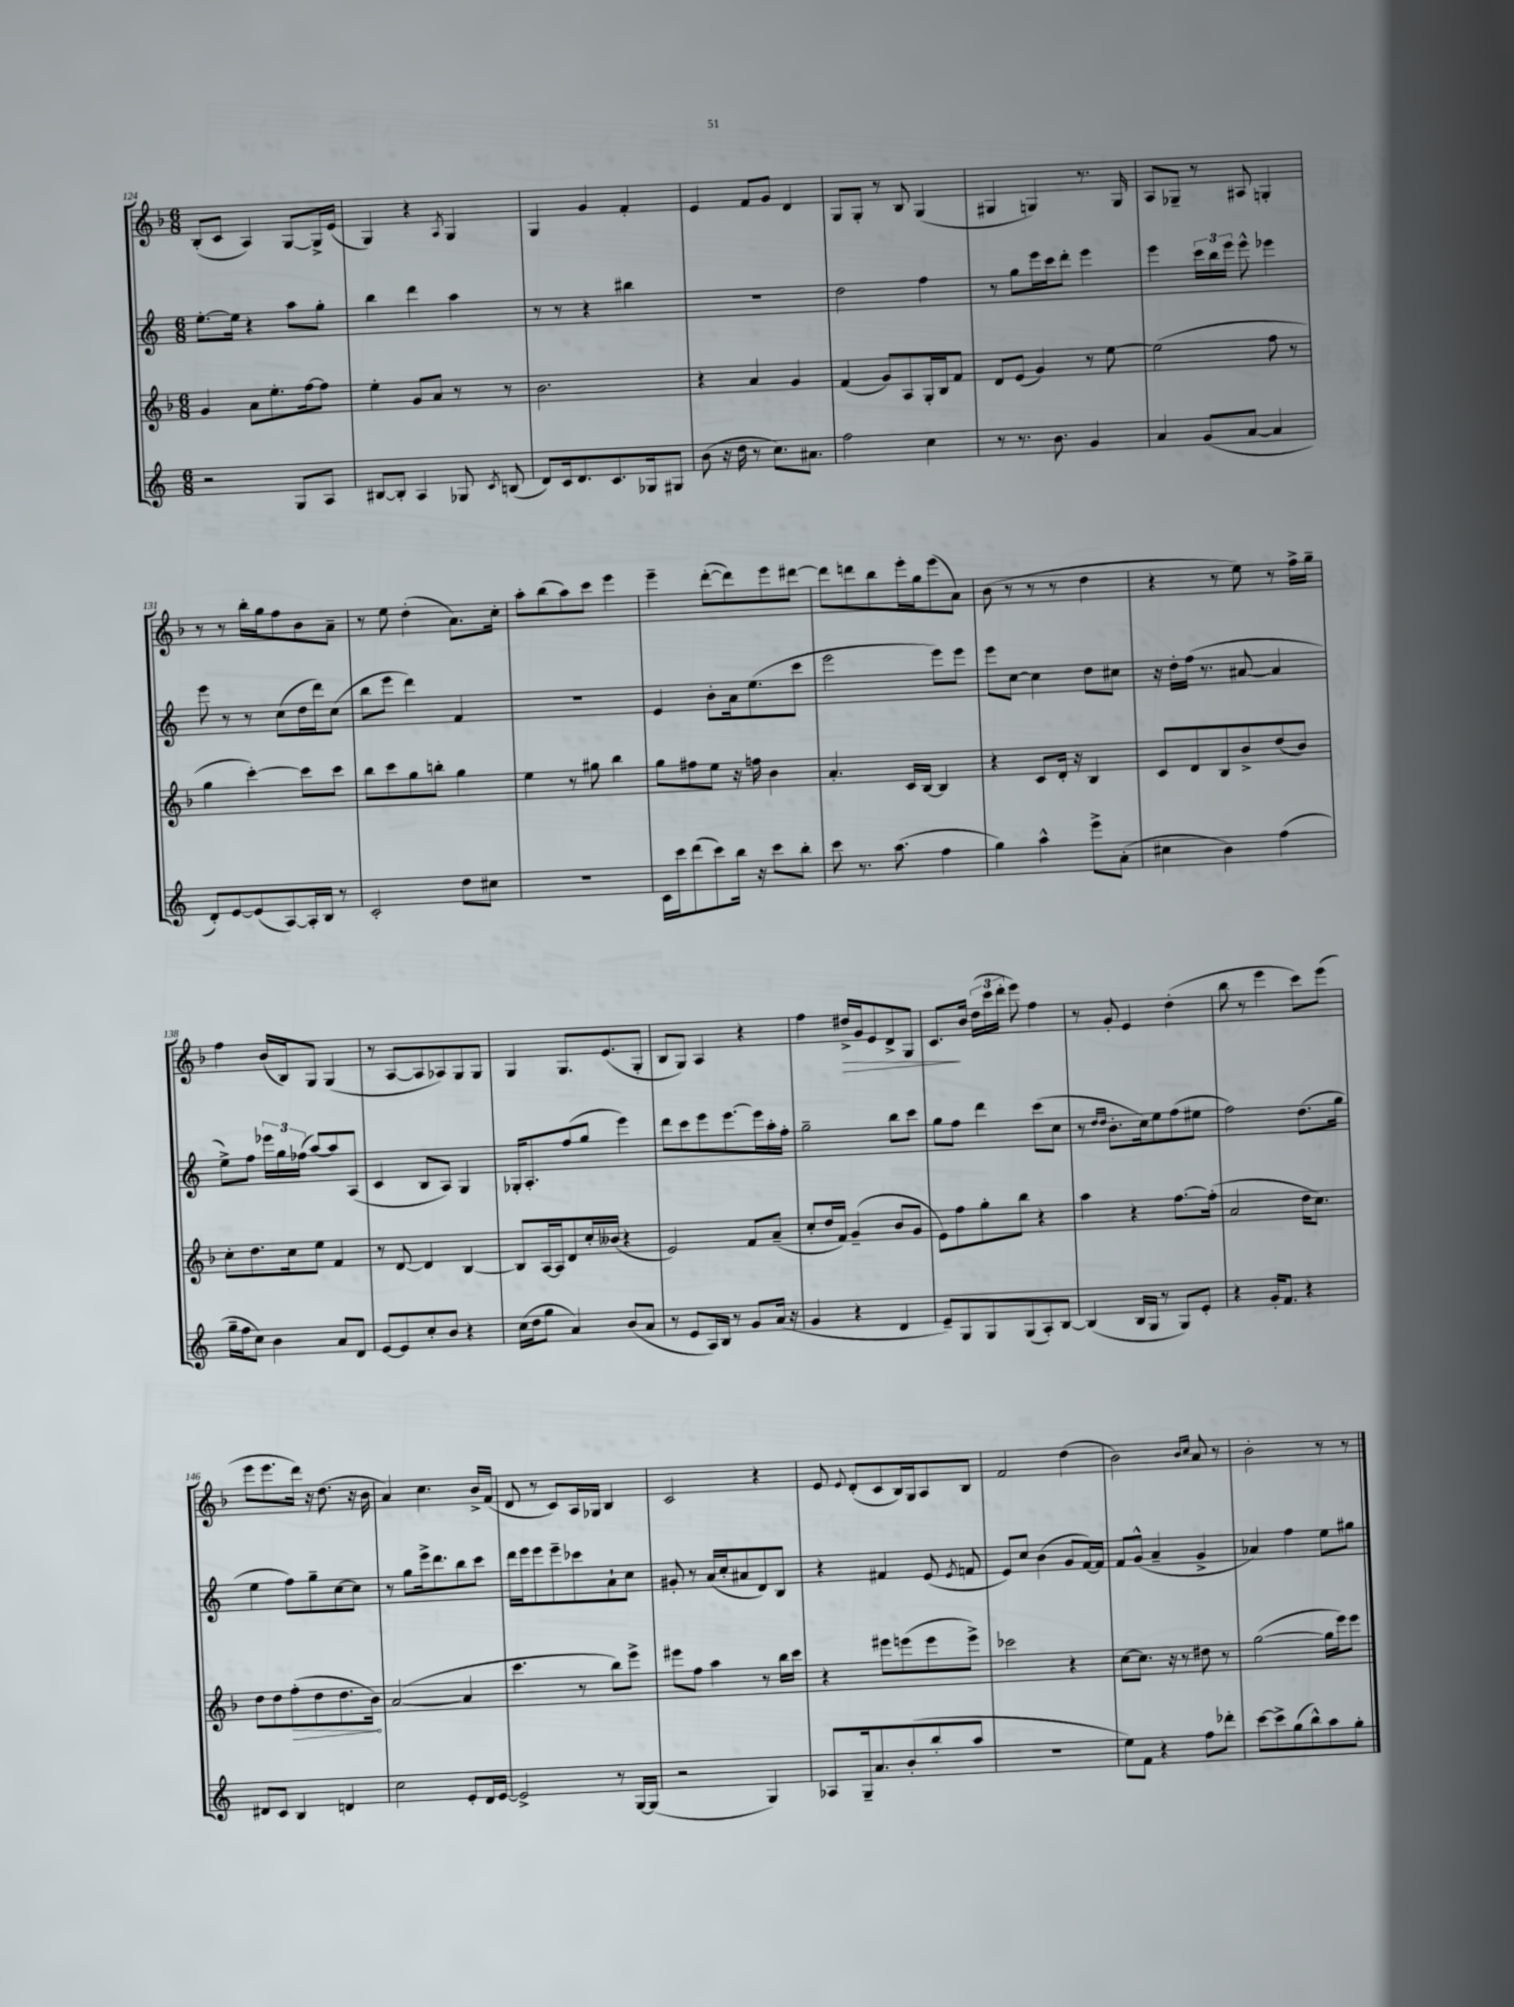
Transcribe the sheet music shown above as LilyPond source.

<<
\new StaffGroup <<
\new Staff = "s0" {
    \clef treble \key f \major \numericTimeSignature \time 6/8
    \autoBeamOff bes8[-.( c'8] a4) g8[~ g16-> e'16]( |
    g4) r4 \acciaccatura { a8 } g4 |
    g4 g'4 f'4-. |
    e'4 f'8[ g'8] d'4 |
    g8[ g8]-. r8 bes8 g4( |
    gis4 g4) r8. g16 |
    a8[ ges8]-- r8 ais8 g4-. |
    r8 r8 bes''16[-. g''16 f''8 bes'8 a'8]-- |
    r8 e''8 d''4-.( a'8.[) c''16]-. |
    a''8[-. bes''8( a''8) c'''8] e'''4 |
    e'''4-- d'''8[~-.( d'''8) e'''8 dis'''8]~ |
    dis'''8[ d'''8 bes''8 e'''16-. g''16 e'''8( a'8]) |
    bes'8( r8 r8 r8 d''4 |
    r4 r8 e''8) r8 f''16[-> g''16]-- |
    f''4 bes'16[( bes16) g8] g4( |
    r8 a8[~ a8 aes8) g8 g8] |
    g4 g8.[ e'8.( g8]-. |
    bes8[ g8]) a4 r4 |
    f''4 dis''16[->\> g'16 e'8 d'8-> g8] |
    c'8.[\! bes'16] \tuplet 3/2 { d''16[( c'''16 d'''16]-. } e'''8) f''4 |
    r8 g'8-. e'4 d''4-.( |
    bes''8 r8 e'''4 c'''8[) e'''8]( |
    e'''8[ e'''8. d'''16]) r16 d''8.( r16 bes'16 |
    a'4) c''4. bes'16[-> f'16]( |
    d'8 r8 c'8[) a16 ges16] bes4 |
    c'2 r4 |
    e'8 \appoggiatura { e'8 } d'8[-.( c'8 bes16) g16 a8 bes8] |
    f'2 d''4( |
    bes'2) \grace { bes'16[ c''16] } a'8 r8 |
    bes'2-. r8 r8 \bar "|." |
}
\new Staff = "s1" {
    \clef treble \key c \major \numericTimeSignature \time 6/8
    \autoBeamOff e''8.[~-. e''16] r4 a''8[ g''8]-. |
    b''4 d'''4 a''4 |
    r8 r8 r4 bis''4 |
    R2. |
    d''2 f''4 |
    r8 g''8[ e'''16 c'''16 d'''8]-. e'''4 |
    e'''4 \tuplet 3/2 { c'''16[ b''16 e'''16] } e'''8-^ ees'''4 |
    e'''8 r8 r8 c''8[( d''16 d'''16) c''8]( |
    b''8[ e'''8] d'''4) f'4 |
    R2. |
    e'4 b'8[-. a'16 e''8.( c'''8] |
    e'''2 e'''8[) e'''8] |
    e'''8[ c''8]~ c''4 d''8[ cis''8] |
    r16 d''16[-. f''16]( r8. ais'8~ ais'4 |
    e''8[->) f''8] \tuplet 3/2 { ees'''16[ g''16 fes''16]( } a''8[~) a''8 a8]( |
    c'4 b8[ a8]) g4 |
    ges16[-. a8.-. f''8( g''8] e'''4) |
    d'''8[ c'''8 e'''8 e'''8.~ e'''16 a''16-. f''16]-. |
    g''2-- b''8[ c'''8] |
    g''8[ f''8] d'''4 c'''8[( c''8] |
    r8 \grace { d''16[ d''16] } b'8.[-. c''16) e''8 f''8( eis''8] |
    f''2) d''8.[( g''16] |
    e''4 f''8[) g''8-- c''8~ c''8] |
    r8 g''8[ e'''16-> d'''8. b''8 c'''8] |
    d'''16[ e'''16 e'''8 e'''8-- ces'''8 a'8-! c''8] |
    gis'8-. r8 a'16[( c''16-. ais'8 d'8) b8] |
    r4 fis'4 e'8( \acciaccatura { e'8 } f'8 |
    e'8[) c''8] b'4( g'8[ f'16~) f'16] |
    f'8[ g'8]-^( a'4-- g'4-> |
    aes'4) f''4 e''8[ gis''8] \bar "|." |
}
\new Staff = "s2" {
    \clef treble \key f \major \numericTimeSignature \time 6/8
    \autoBeamOff g'4 a'8[ e''8.-. f''16~ f''8] |
    e''4-. g'8[ a'8] r8 r8 |
    bes'2. |
    r4 a'4 g'4 |
    f'4( g'8[) a8 g16-. bes16 f'8] |
    d'8[ e'8]( g'4) r8 e''8~ |
    e''2( f''8 r8 |
    g''4 c'''4~-.) c'''8[ c'''8] |
    bes''8[ c'''8 g''8 b''8]-. g''4 |
    e''4 r8 gis''8 bes''4 |
    g''8[ fis''8 e''8] r16 f''16 bes'4 |
    a'4.-. c'16[ bes16]~ bes4 |
    r4 c'8[ d'16]-. r16 bes4 |
    c'8[ d'8 bes8 bes'8-> d''8( bes'8]) |
    c''8[-. d''8. c''16 e''8] f'4 |
    r8 d'8~ d'4 bes4~ |
    bes8[ a16~ a16 d'8 c''16-. beses'16]( r4 |
    e'2) f'8[ a'8]--( |
    c''8[-. d''16 f'16]) g'4--( bes'8[ g'8] |
    e'8[) f''8 g''8-. bes''8] r4 |
    a''4 r4 f''8.[~ f''16]-.( |
    a'2 d''16[ c''8.]) |
    d''8[ d''8 \once \override Hairpin.circled-tip = ##t f''8-.\>( d''8 d''8. bes'16]\!) |
    a'2~( a'4 |
    c'''4. r8 bes''8[) e'''8]-> |
    eis'''8[ f''8] a''4 r8 bes''16[ c'''16] |
    r4 eis'''8[ e'''8( e'''8 e'''8]->) |
    ces'''2 r4 |
    c''8[~ c''8.] r16 r8 dis''8 r8 |
    g''2~( g''16[ e'''16) e'''8] \bar "|." |
}
\new Staff = "s3" {
    \clef treble \key c \major \numericTimeSignature \time 6/8
    \autoBeamOff r2 g8[ a8] |
    bis8[~ bis8]-. a4 ges8 \acciaccatura { c'8 } b8( |
    d'8[) c'16 d'8. c'8. ges16 gis8] |
    b'8( r16 d''16 r8 c''8.[) ais'8.] |
    f''2 c''4 |
    r8 r8. b'8. g'4 |
    a'4 g'8[( a'8]~ a'4 |
    d'8[-.) e'8~ e'8( a8~) a16-. b16] r8 |
    c'2-. d''8[ cis''8] |
    R2. |
    c'16[ c'''16 d'''8( c'''8) b''16] r16 c'''8[ b''8]-. |
    c'''8 r8. a''8.( f''4 |
    g''4) a''4-^ e'''8[-> a'8]-.( |
    cis''4 b'4) f''4( |
    g''16[-- f''16 c''8]) b'4 a'8[ d'8] |
    e'8[~ e'8 c''8-. b'8] r4 |
    c''16[( d''16 g''8] a'4) b'8[( a'8] |
    r8 e'8[ a16) b16] r8 g'8[ a'16]( r16 |
    g'4 r4 d'4 |
    e'8[--) g8 g8 g8( a8-.) b8]~ |
    b4( b16[ g16] r8 g8[) e'8]-. |
    r4 g'16[-. f'8.] r4 |
    dis'8[ c'8] b4 d'4 |
    c''2 e'8[-. d'16 e'16]~ |
    e'2-> r8 g16[~ g16]( |
    r2 g4) |
    aes8[ g16-- a'8. b'8-.( b''8-. a''8] |
    R2. |
    e''8[) f'8] r4 f''8[ des'''8]-. |
    c'''8[~ c'''8-> g''8( b''8-^) a''8 g''8]-. \bar "|." |
}
>>
>>
\layout { \context { \Score currentBarNumber = #124 } }
